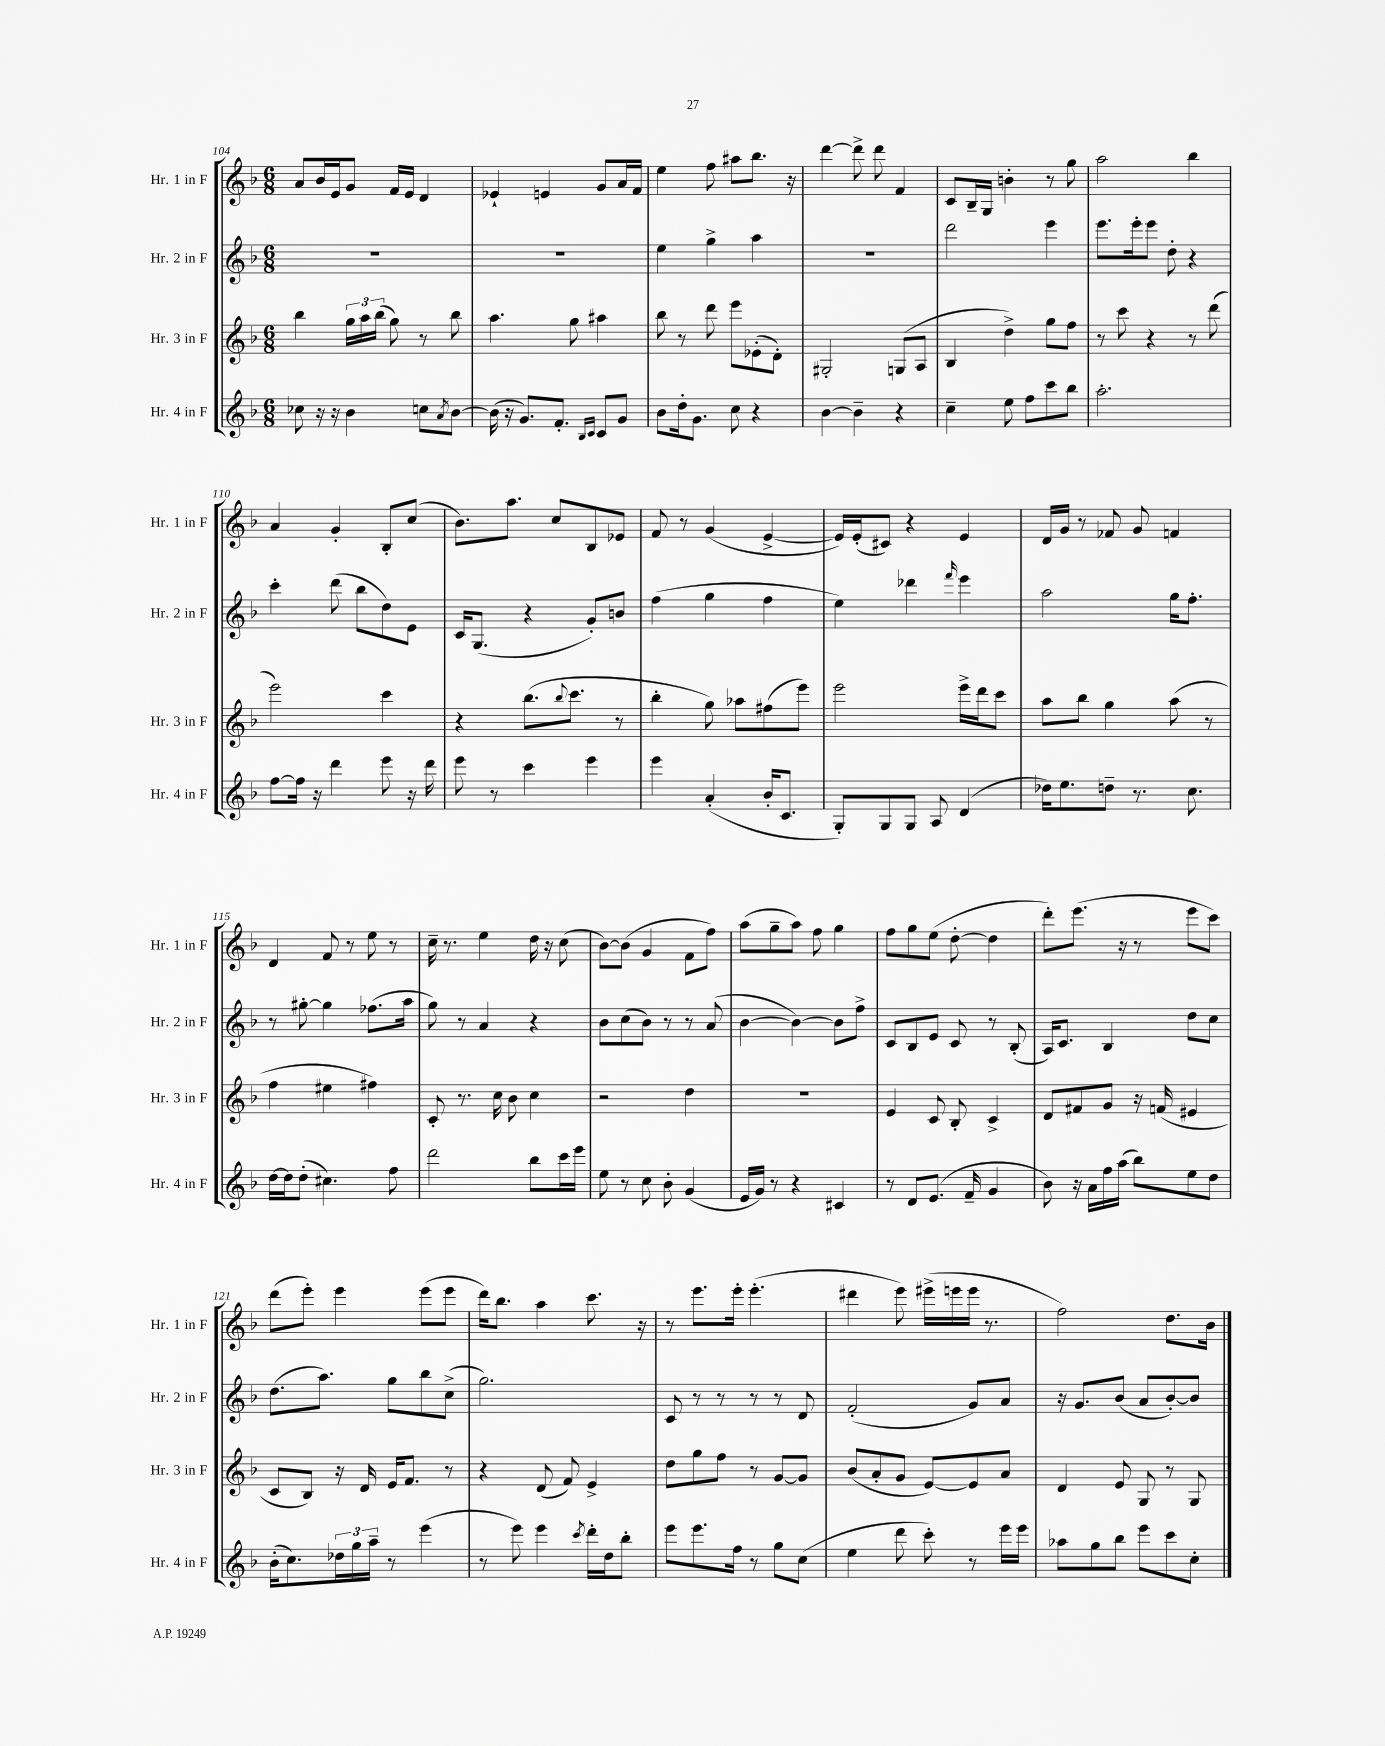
<<
\new StaffGroup <<
\new Staff = "s0" \with { instrumentName = "Hr. 1 in F" shortInstrumentName = "Hr. 1 in F" } {
    \clef treble \key f \major \numericTimeSignature \time 6/8
    a'8 bes'16 e'16 g'8 f'16 e'16 d'4 |
    ees'4-! e'4 g'8 a'16 f'16 |
    e''4 f''8 ais''8 bes''8. r16 |
    d'''4~ d'''8-> d'''8 f'4 |
    c'8 bes16-- g16 b'4-. r8 g''8 |
    a''2 bes''4 |
    a'4 g'4-. bes8-. c''8( |
    bes'8.) a''8. c''8 bes8 ees'8 |
    f'8 r8 g'4( e'4~-> |
    e'16) e'16-.( cis'8) r4 e'4 |
    d'16 g'16 r8 fes'8 g'8 f'4 |
    d'4 f'8 r8 e''8 r8 |
    c''16-- r8. e''4 d''16 r16 c''8( |
    bes'8~) bes'8( g'4 f'8 f''8) |
    a''8( g''8-- a''8) f''8 g''4 |
    f''8 g''8 e''8( d''8~-. d''4 |
    d'''8-.) e'''8.( r16 r8 e'''8 c'''8) |
    d'''8( e'''8-.) e'''4 e'''8( e'''8 |
    d'''16) bes''8. a''4 c'''8. r16 |
    r8 e'''8. e'''16-. e'''4.-.( |
    dis'''4 e'''8) eis'''16->( e'''16 e'''16 r8. |
    f''2) d''8. bes'16 \bar "|." |
}
\new Staff = "s1" \with { instrumentName = "Hr. 2 in F" shortInstrumentName = "Hr. 2 in F" } {
    \clef treble \key f \major \numericTimeSignature \time 6/8
    R2. |
    R2. |
    e''4 g''4-> a''4 |
    R2. |
    d'''2 e'''4 |
    e'''8. e'''16-. e'''8 d''8-. r4 |
    c'''4-. d'''8( bes''8 d''8) e'8 |
    c'16 g8.( r4 g'8-.) b'8 |
    f''4( g''4 f''4 |
    e''4) des'''4 \grace { f'''16 } e'''4 |
    a''2 g''16 f''8.-. |
    r8 gis''8~-. gis''4 fes''8.( a''16 |
    g''8) r8 a'4 r4 |
    bes'8 c''8( bes'8) r8 r8 a'8( |
    bes'4~ bes'4~) bes'8 f''8-> |
    c'8 bes8 e'8 c'8 r8 bes8-.( |
    a16) c'8. bes4 d''8 c''8 |
    d''8.( a''8.) g''8 bes''8 c''8->( |
    g''2.) |
    c'8 r8 r8 r8 r8 d'8 |
    f'2-.( g'8) a'8 |
    r16 g'8. bes'8( a'8 bes'8~-.) bes'8 \bar "|." |
}
\new Staff = "s2" \with { instrumentName = "Hr. 3 in F" shortInstrumentName = "Hr. 3 in F" } {
    \clef treble \key f \major \numericTimeSignature \time 6/8
    bes''4 \tuplet 3/2 { g''16 a''16 bes''16( } g''8) r8 bes''8 |
    a''4. g''8 ais''4 |
    bes''8 r8 d'''8 e'''8 ees'8-.( d'8-.) |
    gis2-. g8( a8 |
    bes4 d''4->) g''8 f''8 |
    r8 c'''8 r4 r8 d'''8( |
    e'''2) c'''4 |
    r4 bes''8.( \appoggiatura { bes''8 } c'''8. r8 |
    bes''4-. g''8) aes''8 fis''8( e'''8) |
    e'''2 e'''16-> d'''16 c'''8 |
    a''8 bes''8 g''4 a''8( r8 |
    f''4 eis''4 fis''4) |
    c'8-. r8. c''16 bes'8 c''4 |
    r2 d''4 |
    R2. |
    e'4 c'8 bes8-. c'4-> |
    d'8 fis'8 g'8 r16 f'16( eis'4 |
    c'8 bes8) r16 d'16 e'16 f'8. r8 |
    r4 d'8( f'8) e'4-> |
    d''8 g''8 f''8 r8 g'8~ g'8 |
    bes'8( a'8-. g'8 e'8~) e'8 a'8 |
    d'4 e'8 g8 r8 g8 \bar "|." |
}
\new Staff = "s3" \with { instrumentName = "Hr. 4 in F" shortInstrumentName = "Hr. 4 in F" } {
    \clef treble \key f \major \numericTimeSignature \time 6/8
    ces''8 r16 r16 bes'4 c''8 \acciaccatura { a'8 } bes'8~ |
    bes'16( r16 g'8.) f'8.-. \grace { bes16 c'16 } c'8 g'8 |
    bes'8 d''16-. g'8. c''8 r4 |
    bes'4~ bes'4-- r4 |
    c''4-- e''8 f''8 c'''8 bes''8 |
    a''2.-. |
    f''8~ f''16 r16 d'''4 e'''8 r16 d'''16 |
    e'''8 r8 c'''4 e'''4 |
    e'''4 a'4-.( bes'16-. c'8. |
    g8-.) g8 g8 a8 d'4( |
    des''16) e''8. d''8-- r8. c''8. |
    d''16~ d''16 d''8-.( cis''4.) f''8 |
    d'''2 bes''8 c'''16 e'''16 |
    e''8 r8 c''8 bes'8-. g'4( |
    e'16 g'16) r8 r4 cis'4 |
    r8 d'8 e'8.( f'16-- g'4 |
    bes'8) r16 a'16 f''16 a''16( bes''8) e''8 d''8 |
    bes'16-.( c''8.) \tuplet 3/2 { des''16 g''16 a''16-- } r8 e'''4( |
    r8 e'''8) e'''4 \acciaccatura { c'''8 } d'''16-. d''16 bes''8-. |
    e'''8 e'''8. f''16 r8 g''8 c''8( |
    e''4 d'''8 c'''8-.) r8 e'''16 e'''16 |
    aes''8 g''8 bes''8 e'''8 c'''8 c''8-. \bar "|." |
}
>>
>>
\layout { \context { \Score currentBarNumber = #104 } }
